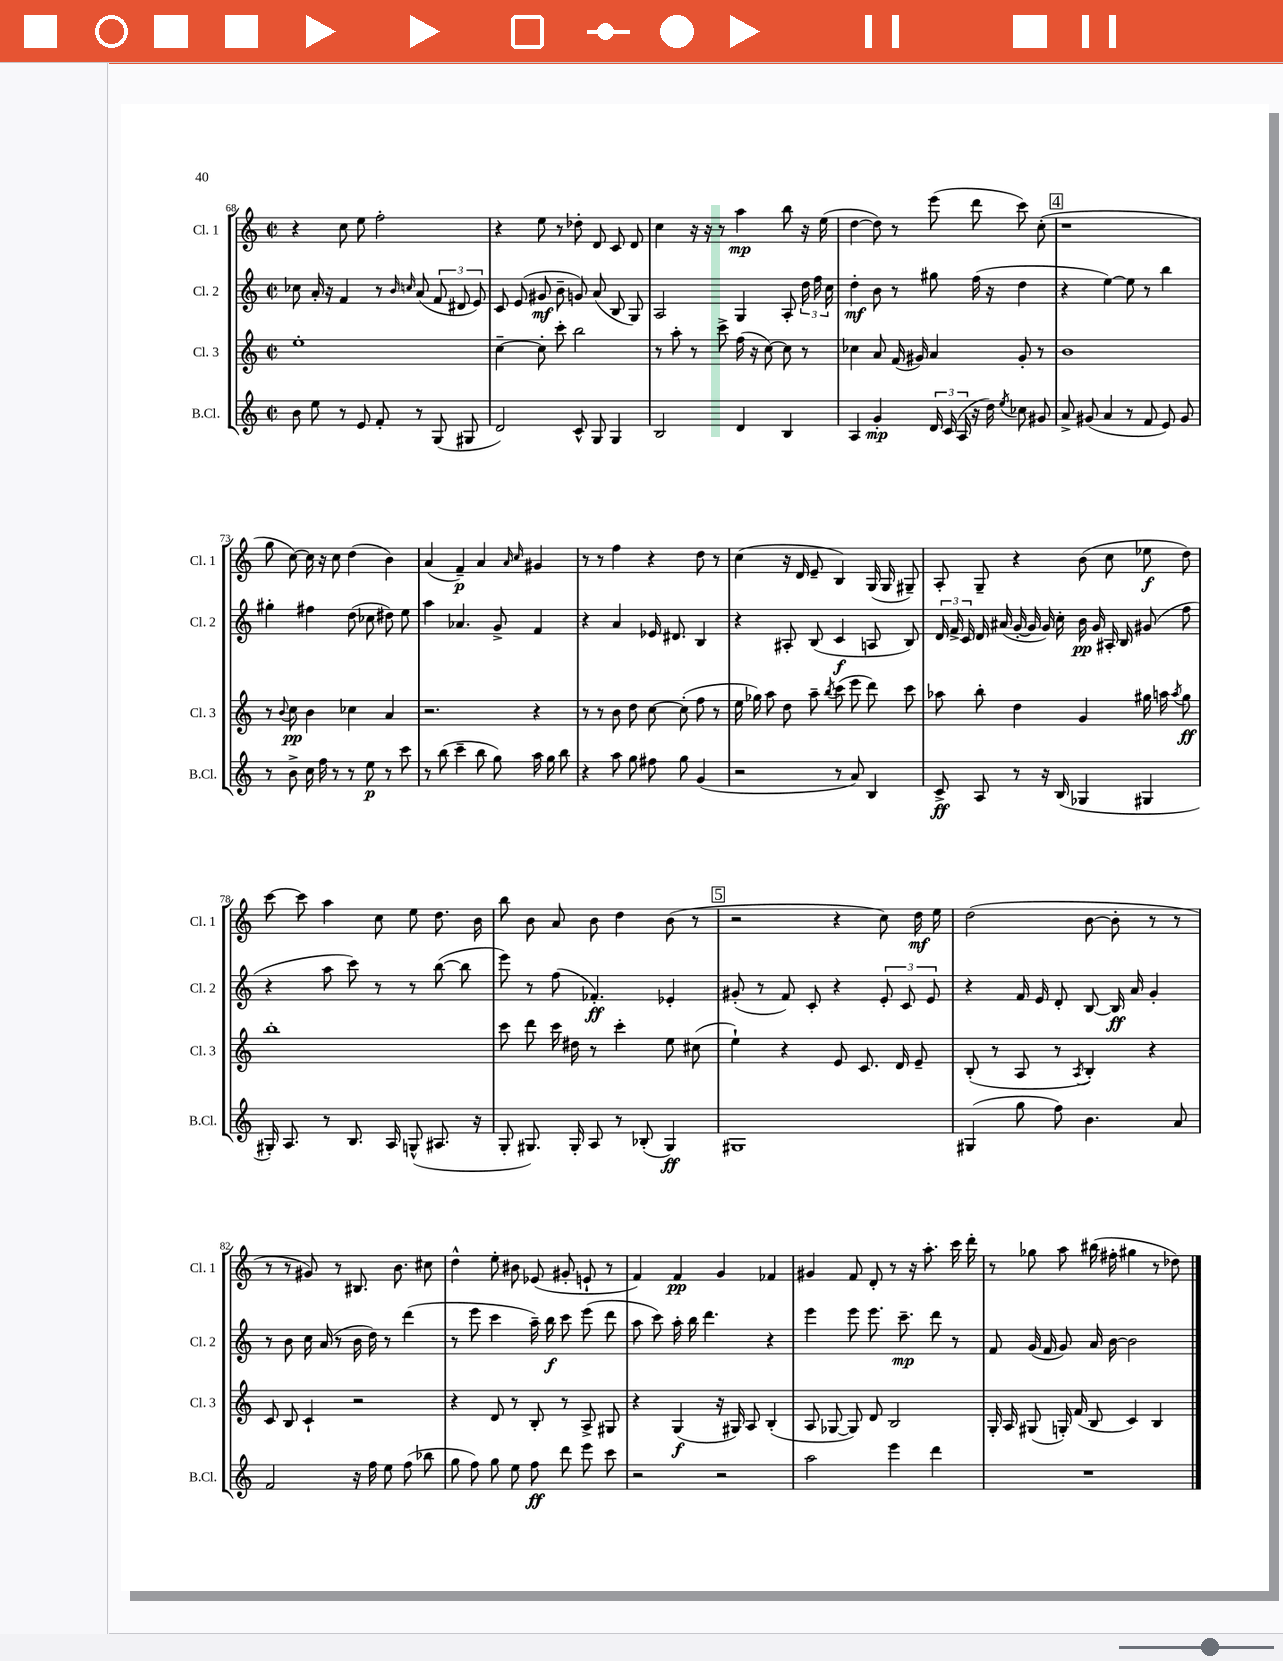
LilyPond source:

<<
\new StaffGroup <<
\new Staff = "s0" \with { instrumentName = "Cl. 1" shortInstrumentName = "Cl. 1" } {
    \clef treble \key c \major \defaultTimeSignature \time 2/2
    \autoBeamOff r4 c''8 e''8 f''2-. |
    r4 e''8 r8 des''8-. d'8 c'8 d'8 |
    c''4 r16 r16 r8 a''4\mp b''8 r16 e''16( |
    d''4~ d''8) r8 e'''8( d'''8 c'''8) c''8-.( |
    \mark \markup { \box "4" } r1 |
    g''8 c''8~) c''16 r16 c''8 d''4( b'4) |
    a'4( f'4--\p) a'4 \grace { a'16 c''16 } gis'4 |
    r8 r8 f''4 r4 d''8 r8 |
    c''4( r16 d'16 e'8-- b4) g16( g16 gis8--) |
    a8-. g8-- r4 b'8( c''8 ees''8\f d''8) |
    c'''8~ c'''8 a''4 c''8 e''8 d''8. b'16 |
    b''8 b'8 a'8 b'8 d''4 b'8( r8 |
    \mark \markup { \box "5" } r2 r4 c''8) d''16\mf e''16 |
    d''2( b'8~ b'8-. r8 r8 |
    r8 r8 gis'8) r8 bis8. b'8. cis''8 |
    d''4-^ e''8-. bis'8 ees'8( gis'8-. e'8-! r8 |
    f'4) f'4\pp g'4 fes'4 |
    gis'4 f'8 d'8-. r8 r16 a''8.-. c'''16 d'''16-. |
    r8 ges''8 a''8 bis''16( fis''16-. gis''4 r8 des''8) \bar "|." |
}
\new Staff = "s1" \with { instrumentName = "Cl. 2" shortInstrumentName = "Cl. 2" } {
    \clef treble \key c \major \defaultTimeSignature \time 2/2
    \autoBeamOff ces''8 a'16-. r16 f'4 r8 \grace { b'16 c''16 } a'8( \tuplet 3/2 { f'8 dis'8 e'8) } |
    c'8 e'8( gis'8\mf b'8-- g'8) a'8( b8 g8) |
    a2 g4 a8-. \tuplet 3/2 { d''16 f''16 c''16 } |
    d''4-.\mf b'8 r8 gis''8 f''16( r16 d''4 |
    \mark \markup { \box "4" } r4 e''4~) e''8 r8 b''4 |
    gis''4-. fis''4 d''8( ces''8 dis''8) e''8 |
    a''4 aes'4. g'8-> f'4 |
    r4 a'4 ees'16 dis'8. b4 |
    r4 ais8-. b8( c'4\f a8 b8) |
    \tuplet 3/2 { d'16 f'16-> c'16 } d'16 ais'16( g'16~-. g'16 g'16) c''16-. b'16\pp g'16 ais16-. b16 gis'8( f''8 |
    r4 a''8 c'''8) r8 r8 b''8~( b''8 |
    e'''8) r8 f''8( fes'4.-.\ff) ees'4-. |
    \mark \markup { \box "5" } gis'8-.( r8 f'8) c'8-. r4 \tuplet 3/2 { e'8-. c'8 e'8 } |
    r4 f'16 e'16 d'8-. b8~ b16\ff a'16 g'4-. |
    r8 b'8 c''16 a'16( r8 b'16 d''16) r8 d'''4( |
    r8 e'''8 c'''4 a''16--) b''16\f c'''8 e'''8( d'''8 |
    a''8 c'''8) a''16-. b''16 d'''4. r4 |
    e'''4 e'''8 e'''8. c'''8.--\mp d'''8 r8 |
    f'8 g'16( f'16 g'8) a'16 b'16~ b'2 \bar "|." |
}
\new Staff = "s2" \with { instrumentName = "Cl. 3" shortInstrumentName = "Cl. 3" } {
    \clef treble \key c \major \defaultTimeSignature \time 2/2
    \autoBeamOff e''1-. |
    c''4~-- c''8-. c'''8-. b''2 |
    r8 a''8-. r8 c'''8-> f''16( r16 c''8~) c''8 r8 |
    ces''4 a'8 f'16( gis'16) a'4 gis'8-. r8 |
    \mark \markup { \box "4" } b'1 |
    r8 \appoggiatura { b'8 } c''8\pp b'4 ces''4 a'4 |
    r2. r4 |
    r8 r8 b'8 d''8 c''8~ c''8-.( f''8 r8 |
    e''16 ges''16) a''8 d''8 a''8-- \acciaccatura { b''8 } c'''8( e'''8 d'''8) c'''8 |
    aes''8 b''8-. d''4 g'4 gis''16 a''16 \acciaccatura { a''8 } gis''8\ff |
    b''1-. |
    c'''8 d'''8 c'''16 dis''16 r8 c'''4-. e''8 cis''8( |
    \mark \markup { \box "5" } e''4-!) r4 e'8 c'8. d'16 e'8-- |
    b8-.( r8 a8 r8 \acciaccatura { a8 } b4-.) r4 |
    c'8 b8 c'4-! r2 |
    r4 d'8 r8 b8-. r8 a8-> gis8 |
    r4 g4\f( r16 gis16) a8 b4-.( |
    a8 ges8~ ges8) d'8 b2 |
    g16-. a16 gis8( g16-.) f'16( b8 c'4) b4 \bar "|." |
}
\new Staff = "s3" \with { instrumentName = "B.Cl." shortInstrumentName = "B.Cl." } {
    \clef treble \key c \major \defaultTimeSignature \time 2/2
    \autoBeamOff b'8 e''8 r8 e'8 f'8-. r8 g8( gis8 |
    d'2) c'8-^ g8 g4 |
    b2 d'4 b4 |
    a4 g'4-.\mp \tuplet 3/2 { d'16 c'16( a16 } r16 d''16) \acciaccatura { e''8 } ces''8 gis'8 |
    \mark \markup { \box "4" } a'8-> gis'8( a'4 r8 f'8 e'8) gis'8 |
    r8 b'8-> c''16 f''16 r8 r8 e''8\p r8 c'''8 |
    r8 b''8( c'''4-- b''8 g''8) a''16 g''16 b''8 |
    r4 a''8 g''8 fis''8 g''8 g'4( |
    r2 r8 a'8) b4 |
    c'8->\ff a8 r8 r16 b16( ges4 gis4 |
    gis16-.) a8. r8 b8. a16 g8-^( ais8. r16 |
    g8-. gis8.) gis16-. a8 r8 bes8-.( gis4\ff) |
    \mark \markup { \box "5" } gis1 |
    gis4( g''8 f''8) b'4. a'8 |
    f'2 r16 f''16 e''8 f''8( bes''8 |
    g''8 f''8) g''8 e''8 f''8\ff d'''8 e'''8 c'''8 |
    r2 r2 |
    a''2 e'''4 d'''4 |
    R1 \bar "|." |
}
>>
>>
\layout { \context { \Score currentBarNumber = #68 } }
